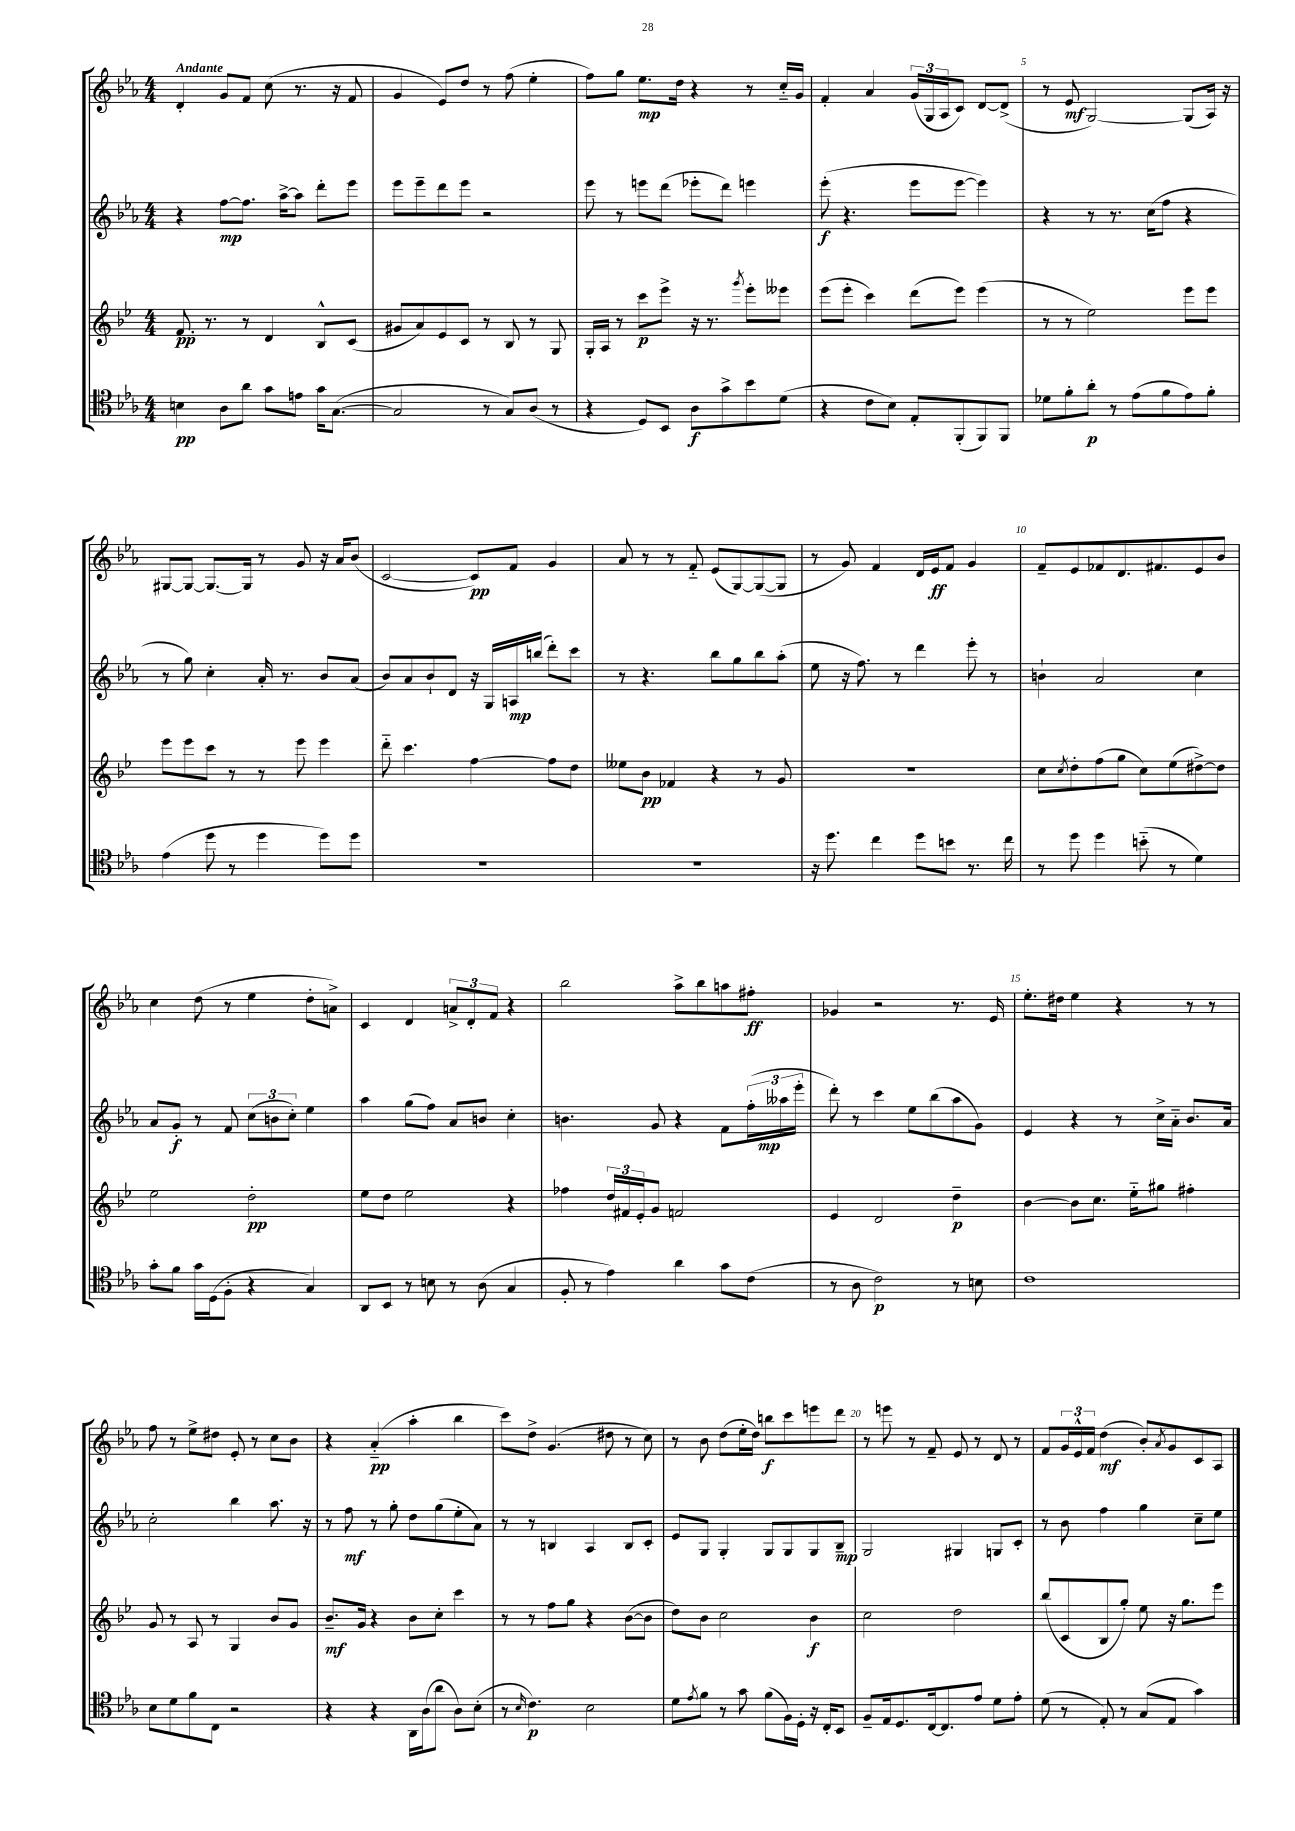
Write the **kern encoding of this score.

**kern	**dynam	**kern	**dynam	**kern	**dynam	**kern	**dynam
*part4	*part4	*part3	*part3	*part2	*part2	*part1	*part1
*staff4	*staff4	*staff3	*staff3	*staff2	*staff2	*staff1	*staff1
*clefC4	*	*clefG2	*	*clefG2	*	*clefG2	*
*k[b-e-a-]	*	*k[b-e-]	*	*k[b-e-a-]	*	*k[b-e-a-]	*
*M4/4	*	*M4/4	*	*M4/4	*	*M4/4	*
=1	=1	=1	=1	=1	=1	=1	=1
!	!	!	!	!	!	!LO:TX:a:B:t=Andante	!
4Bn\	pp	8.f/	pp	4r	.	4d'/	.
.	.	8.r	.	.	.	.	.
8A-\L	.	.	.	[8ff\L	mp	8g/L	.
8a-\J	.	8r	.	8.ff\J]	.	8f/J	.
8g\L	.	4d/	.	.	.	(8cc\	.
.	.	.	.	[16aa-^\KL	.	.	.
8en\J	.	.	.	8aa-\J]	.	8.r	.
16g\KL	.	8B-^^/L	.	8ddd'\L	.	.	.
([8.G\J	.	.	.	.	.	16r	.
.	.	(8c/J	.	8eee-\J	.	8f/	.
=2	=2	=2	=2	=2	=2	=2	=2
2G/]	.	8g#X/L	.	8eee-\L	.	4g/	.
.	.	8a/)	.	8eee-~\	.	.	.
.	.	8e-/	.	8ddd\	.	8e-/L)	.
.	.	8c/J	.	8eee-\J	.	8dd/J	.
8r	.	8r	.	2r	.	8r	.
8G/L)	.	8B-/	.	.	.	(8ff\	.
(8A-/J	.	8r	.	.	.	4ee-'\	.
8r	.	8G/	.	.	.	.	.
=3	=3	=3	=3	=3	=3	=3	=3
4r	.	16G'/LL	.	8eee-\	.	8ff\L)	.
.	.	16A/JJ	.	.	.	.	.
.	.	8r	.	8r	.	8gg\J	.
8D/L)	.	8ccc\L	p	8eeen\L	.	8.ee-\L	mp
8BB-/J	.	8eee-^\J	.	(8ddd\J	.	.	.
.	.	.	.	.	.	16dd\Jk	.
8A-\L	f	16r	.	8eee-X'\L	.	4r	.
.	.	8.r	.	.	.	.	.
8g^\	.	.	.	8ddd\J)	.	.	.
.	.	8qggg/	.	.	.	.	.
8b-\	.	8eee-'\L	.	4eeen\	.	8r	.
(8d\J	.	8eee--X\J	.	.	.	16cc/LL	.
.	.	.	.	.	.	16g/JJ	.
=4	=4	=4	=4	=4	=4	=4	=4
4r	.	(8eee-\L	.	(8eee-'\	f	4f'/	.
.	.	8eee-'\J	.	4.r	.	.	.
8c\L	.	4ccc\)	.	.	.	4a-/	.
8B-\J)	.	.	.	.	.	.	.
8E-'/L	.	(8ddd\L	.	8eee-\L	.	(24g/LL	.
.	.	.	.	.	.	24G/	.
.	.	.	.	.	.	24A-/J	.
(8FF'/	.	8eee-\J)	.	[8eee-\J	.	8c/J)	.
8FF/)	.	(4eee-\	.	4eee-\])	.	[8d/L	.
8FF/J	.	.	.	.	.	(8d^/J]	.
=5	=5	=5	=5	=5	=5	=5	=5
8d-X\L	.	8r	.	4r	.	8r	.
8f'\	.	8r	.	.	.	8e-/	mf
8a-'\J	p	2ee-\)	.	8r	.	[2G/)	.
8r	.	.	.	8.r	.	.	.
(8e-\L	.	.	.	.	.	.	.
.	.	.	.	(16cc\KL	.	.	.
8f\	.	.	.	8ff\J	.	.	.
8e-\)	.	8eee-\L	.	4r	.	(8G/L]	.
8f'\J	.	8eee-\J	.	.	.	16A-/Jk)	.
.	.	.	.	.	.	16r	.
!!LO:LB:g=z
=6	=6	=6	=6	=6	=6	=6	=6
(4e-\	.	8eee-\L	.	8r	.	[8G#X/L	.
.	.	8eee-\	.	8gg\)	.	8G#/J_	.
8dd\	.	8ccc\J	.	4cc'\	.	8.G#/L_	.
8r	.	8r	.	.	.	.	.
.	.	.	.	.	.	16G#/Jk]	.
4dd\	.	8r	.	16a-'/	.	8r	.
.	.	.	.	8.r	.	.	.
.	.	8eee-\	.	.	.	8g/	.
8dd\L)	.	4eee-\	.	8b-/L	.	16r	.
.	.	.	.	.	.	16a-/KL	.
8dd\J	.	.	.	(8a-/J	.	(8b-/J	.
=7	=7	=7	=7	=7	=7	=7	=7
1r	.	8ddd\	.	8b-/L)	.	[2c/	.
.	.	4.ccc\	.	8a-/	.	.	.
.	.	.	.	8b-`/	.	.	.
.	.	.	.	8d/J	.	.	.
.	.	[4ff\	.	16r	.	8c/L])	pp
.	.	.	.	16G/LL	.	.	.
.	.	.	.	16An/	mp	8f/J	.
.	.	.	.	(16bbn/JJ	.	.	.
.	.	8ff\L]	.	8ddd'\L)	.	4g/	.
.	.	8dd\J	.	8ccc\J	.	.	.
=8	=8	=8	=8	=8	=8	=8	=8
1r	.	8ee--X\L	.	8r	.	8a-/	.
.	.	8b-\J	pp	4.r	.	8r	.
.	.	4f-X/	.	.	.	8r	.
.	.	.	.	.	.	8f/	.
.	.	4r	.	8bb-\L	.	(8e-/L	.
.	.	.	.	8gg\	.	[8G/)	.
.	.	8r	.	8bb-\	.	(8G/_	.
.	.	8g/	.	(8aa-'\J	.	8G/J]	.
=9	=9	=9	=9	=9	=9	=9	=9
16r	.	1r	.	8ee-\	.	8r	.
8.dd\	.	.	.	.	.	.	.
.	.	.	.	16r	.	8g/)	.
.	.	.	.	8.ff\)	.	.	.
4cc\	.	.	.	.	.	4f/	.
.	.	.	.	8r	.	.	.
8dd\L	.	.	.	4ddd\	.	16d/LL	.
.	.	.	.	.	.	16e-/J	ff
8bn\J	.	.	.	.	.	8f/J	.
8.r	.	.	.	8eee-'\	.	4g/	.
.	.	.	.	8r	.	.	.
16cc\	.	.	.	.	.	.	.
=10	=10	=10	=10	=10	=10	=10	=10
8r	.	8cc\L	.	4bn`\	.	8f~/L	.
.	.	8qcc/	.	.	.	.	.
8dd\	.	8dd'\	.	.	.	8e-/	.
4dd\	.	(8ff\	.	2a-/	.	8f-X/	.
.	.	8gg\J	.	.	.	8.d/	.
(8bn\	.	8cc\L)	.	.	.	.	.
.	.	.	.	.	.	8.f#X/	.
8r	.	(8ee-\	.	.	.	.	.
4d\)	.	[8dd#X^\)	.	4cc\	.	8e-/	.
.	.	8dd#\J]	.	.	.	8b-/J	.
!!LO:LB:g=z
=11	=11	=11	=11	=11	=11	=11	=11
8g'\L	.	2ee-\	.	8a-/L	.	4cc\	.
8f\J	.	.	.	8g'/J	f	.	.
16g\LL	.	.	.	8r	.	(8dd\	.
(16D\J	.	.	.	.	.	.	.
8F'\J	.	.	.	8f/	.	8r	.
4r	.	2dd'\	pp	(12cc\L	.	4ee-\	.
.	.	.	.	12bn\	.	.	.
.	.	.	.	12cc'\J)	.	.	.
4G/)	.	.	.	4ee-\	.	8dd'\L	.
.	.	.	.	.	.	8an^\J)	.
=12	=12	=12	=12	=12	=12	=12	=12
8AA-/L	.	8ee-\L	.	4aa-\	.	4c/	.
8BB-/J	.	8dd\J	.	.	.	.	.
8r	.	2ee-\	.	(8gg\L	.	4d/	.
8Bn\	.	.	.	8ff\J)	.	.	.
8r	.	.	.	8a-/L	.	12an^/L	.
.	.	.	.	.	.	12d'/	.
(8A-\	.	.	.	8bn/J	.	.	.
.	.	.	.	.	.	12f/J	.
4G/	.	4r	.	4cc'\	.	4r	.
=13	=13	=13	=13	=13	=13	=13	=13
8F'/	.	4ff-X\	.	4.bn\	.	2bb-\	.
8r	.	.	.	.	.	.	.
4e-\)	.	24dd/LL	.	.	.	.	.
.	.	24f#X/	.	.	.	.	.
.	.	24e-'/J	.	.	.	.	.
.	.	8g/J	.	8g/	.	.	.
4a-\	.	2fn/	.	4r	.	8aa-^\L	.
.	.	.	.	.	.	8bb-\	.
8g\L	.	.	.	8f\L	.	8aan\	.
(8c\J	.	.	.	(24ff'\L	.	8ff#X'\J	ff
.	.	.	.	24aa--X\	mp	.	.
.	.	.	.	24eee-'\JJ	.	.	.
=14	=14	=14	=14	=14	=14	=14	=14
8r	.	4e-/	.	8ddd'\)	.	4g-X/	.
8A-\	.	.	.	8r	.	.	.
2c\)	p	2d/	.	4ccc\	.	2r	.
.	.	.	.	8ee-\L	.	.	.
.	.	.	.	(8bb-\	.	.	.
8r	.	4dd~\	p	8aa-\	.	8.r	.
8Bn\	.	.	.	8g\J)	.	.	.
.	.	.	.	.	.	16e-/	.
=15	=15	=15	=15	=15	=15	=15	=15
1c	.	[4b-\	.	4e-/	.	8.ee-'\L	.
.	.	.	.	.	.	16dd#X\Jk	.
.	.	8b-\L]	.	4r	.	4ee-\	.
.	.	8.cc\J	.	.	.	.	.
.	.	.	.	8r	.	4r	.
.	.	16ee-\KL	.	.	.	.	.
.	.	8gg#X\J	.	16cc^\LL	.	.	.
.	.	.	.	16a-\JJ	.	.	.
.	.	4ff#X'\	.	8.b-/L	.	8r	.
.	.	.	.	.	.	8r	.
.	.	.	.	16a-/Jk	.	.	.
!!LO:LB:g=z
=16	=16	=16	=16	=16	=16	=16	=16
8B-\L	.	8g/	.	2cc'\	.	8ff\	.
8d\	.	8r	.	.	.	8r	.
8f\	.	8A/	.	.	.	8ee-^\L	.
8C\J	.	8r	.	.	.	8dd#X\J	.
2r	.	4G/	.	4bb-\	.	8e-'/	.
.	.	.	.	.	.	8r	.
.	.	8b-/L	.	8.aa-\	.	8cc\L	.
.	.	8g/J	.	.	.	8b-\J	.
.	.	.	.	16r	.	.	.
=17	=17	=17	=17	=17	=17	=17	=17
4r	.	8.b-~/L	mf	8r	.	4r	.
.	.	.	.	8ff\	mf	.	.
.	.	16g/Jk	.	.	.	.	.
4r	.	4r	.	8r	.	(4a-/	pp
.	.	.	.	8gg'\	.	.	.
16AA-\LL	.	8b-\L	.	8dd\L	.	4aa-'\	.
(16A-\J	.	.	.	.	.	.	.
8a-\J	.	8cc'\J	.	(8gg\	.	.	.
8A-\L)	.	4ccc\	.	8ee-'\	.	4bb-\	.
(8B-'\J	.	.	.	8a-\J)	.	.	.
=18	=18	=18	=18	=18	=18	=18	=18
8r	.	8r	.	8r	.	8ccc\L)	.
16qqB-/	.	.	.	.	.	.	.
4.c\)	p	8r	.	8r	.	8dd^\J	.
.	.	8ff\L	.	4Bn/	.	(4.g/	.
.	.	8gg\J	.	.	.	.	.
2B-\	.	4r	.	4A-/	.	.	.
.	.	.	.	.	.	8dd#X\	.
.	.	([8b-\L	.	8B/L	.	8r	.
.	.	8b-\J]	.	8c'/J	.	8cc\)	.
=19	=19	=19	=19	=19	=19	=19	=19
8d\L	.	8dd\L)	.	8e-/L	.	8r	.
8qe-/	.	.	.	.	.	.	.
8f\J	.	8b-\J	.	8G/J	.	8b-\	.
8r	.	2cc\	.	4G'/	.	(8dd\L	.
8g\	.	.	.	.	.	16ee-'\L	.
.	.	.	.	.	.	16dd\JJ)	.
(8f\L	.	.	.	8G/L	.	8bbn\L	f
16F\L)	.	.	.	8G/	.	8ccc\	.
16D'\JJ	.	.	.	.	.	.	.
16r	.	4b-\	f	8G/	.	8eeen\	.
16C'/KL	.	.	.	.	.	.	.
8BB-/J	.	.	.	8B-~/J	mp	8ddd\J	.
=20	=20	=20	=20	=20	=20	=20	=20
8F~/L	.	2cc\	.	2G/	.	8r	.
16E-/k	.	.	.	.	.	8eeen\	.
8.D/	.	.	.	.	.	.	.
.	.	.	.	.	.	8r	.
[16C/k	.	.	.	.	.	8f~/	.
8.C/]	.	.	.	.	.	.	.
.	.	2dd\	.	4G#X/	.	8e-/	.
8e-/J	.	.	.	.	.	8r	.
8d\L	.	.	.	8Gn/L	.	8d/	.
8e-'\J	.	.	.	8c'/J	.	8r	.
=21	=21	=21	=21	=21	=21	=21	=21
(8d\	.	(8bb-/L	.	8r	.	8f/L	.
8r	.	8c/	.	8b-\	.	24g/L	.
.	.	.	.	.	.	24e-^^/	.
.	.	.	.	.	.	24f/JJ	.
8E-'/)	.	8B-/	.	4ff\	.	(4dd\	mf
8r	.	8gg'/J)	.	.	.	.	.
(8G/L	.	8ee-\	.	4gg\	.	8b-'/L)	.
.	.	.	.	.	.	8qa-/	.
8E-/J	.	16r	.	.	.	8g/	.
.	.	8.gg\L	.	.	.	.	.
4g\)	.	.	.	8cc~\L	.	8c/	.
.	.	8eee-\J	.	8ee-\J	.	8A-/J	.
==	==	==	==	==	==	==	==
*-	*-	*-	*-	*-	*-	*-	*-
